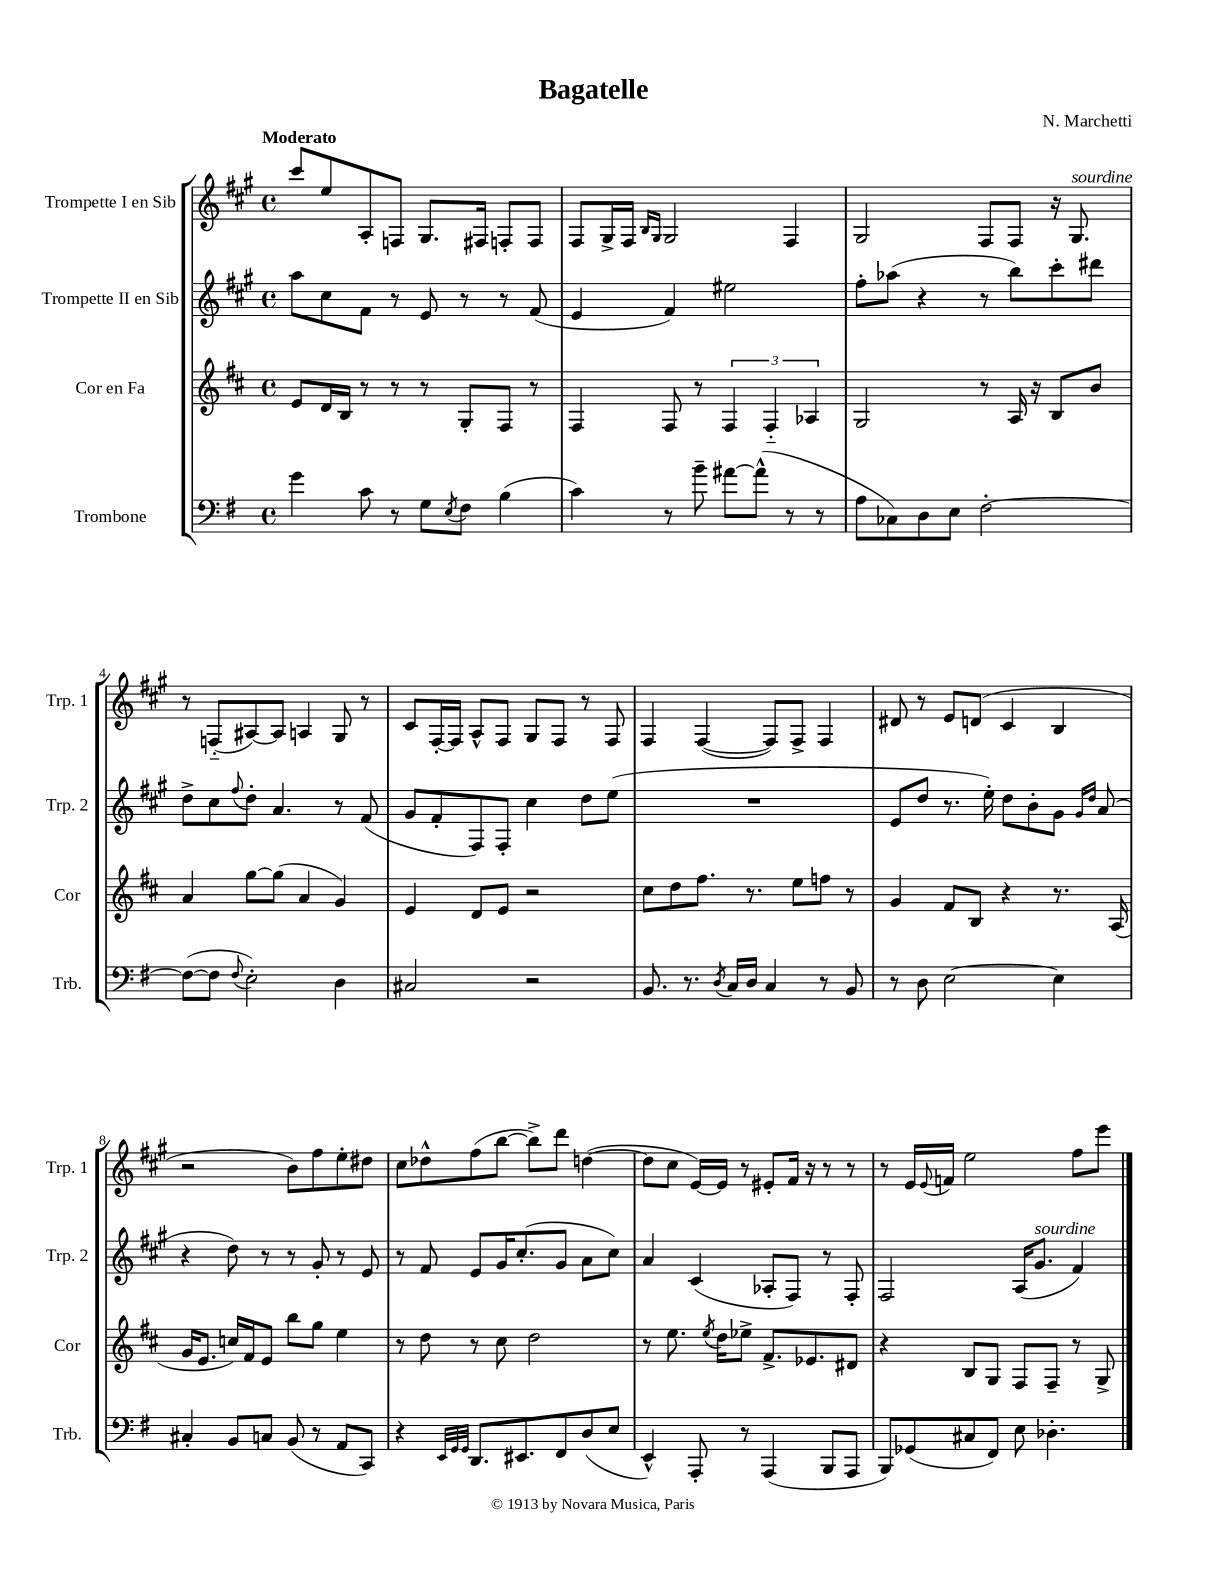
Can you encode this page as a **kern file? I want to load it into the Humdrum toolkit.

**kern	**kern	**kern	**kern
*staff4	*staff3	*staff2	*staff1
*clefF4	*clefG2	*clefG2	*clefG2
*k[f#]	*k[f#c#]	*k[f#c#g#]	*k[f#c#g#]
*M4/4	*M4/4	*M4/4	*M4/4
*met(c)	*met(c)	*met(c)	*met(c)
4g	8e	8aa	8ccc#
.	16d	8cc#	8ee
.	16B	.	.
8c	8r	8f#	8A'
8r	8r	8r	8F
8G	8r	8e	8.G#
8qE	.	.	.
8F#	8G'	8r	.
.	.	.	16F#
(4B	8F#	8r	8F'
.	8r	(8f#	8F
=	=	=	=
4c)	4F#	4e	8F#
.	.	.	16G#^
.	.	.	16F#
.	.	.	16qqB
.	.	.	16qqG#
8r	8F#	4f#)	2G#
8b~	8r	.	.
[8a#	6F#	2ee#	.
(8a#^^]	.	.	.
.	6F#'~	.	.
8r	.	.	4F#
.	6A-	.	.
8r	.	.	.
=	=	=	=
8A	2G	8ff#'	2G#
8C-)	.	(8aa-	.
8D	.	4r	.
8E	.	.	.
[2F#'	8r	8r	8F#
.	16A	8bb)	8F#
.	16r	.	.
.	8B	8ccc#'	16r
.	.	.	8.G#
.	8b	8ddd#	.
=	=	=	=
(8F#_	4a	8dd^	8r
8F#]	.	8cc#	(8F'~
8qqF#	.	8qqff#	.
2E')	[8gg	8dd'	[8A#)
.	(8gg]	4.a	8A#]
.	4a	.	4A
4D	4g)	8r	8G#
.	.	(8f#	8r
=	=	=	=
2C#	4e	8g#	8c#
.	.	8f#'	[16F#'
.	.	.	16F#]
.	8d	8F#)	8A^^
.	8e	8F#'	8F#
2r	2r	4cc#	8G#
.	.	.	8F#
.	.	8dd	8r
.	.	(8ee	8F#
=	=	=	=
8.BB	8cc#	1r	4F#
.	8dd	.	.
8.r	.	.	.
.	8.ff#	.	([4F#
8qD	.	.	.
16C	.	.	.
16D	8.r	.	.
4C	.	.	8F#])
.	8ee	.	8F#^
8r	8ff	.	4F#
8BB	8r	.	.
=	=	=	=
8r	4g	8e	8d#
8D	.	8dd	8r
[2E	8f#	8.r	8e
.	8B	.	(8d
.	.	16ee')	.
.	4r	8dd	4c#
.	.	8b'	.
4E]	8.r	8g#	4B
.	.	16qqg#	.
.	.	16qqdd	.
.	.	(8a	.
.	(16A	.	.
=	=	=	=
4C#'	16g	4r	2r
.	8.e	.	.
8BB	16cc)	8dd)	.
.	16f#	.	.
8C	8e	8r	.
(8BB	8bb	8r	8b)
8r	8gg	8g#'	8ff#
8AA	4ee	8r	8ee'
8CC)	.	8e	8dd#
=	=	=	=
4r	8r	8r	8cc#
.	8dd	8f#	8dd-^^
32qqEE	.	.	.
32qqGG	.	.	.
32qqGG	.	.	.
8.DD	8r	8e	(8ff#
.	8cc#	16g#	[8bb
8.EE#	.	(8.cc#'	.
.	2dd	.	8bb^])
8FF#	.	8g#	8ddd
(8D	.	8a	([4dd
8E	.	8cc#)	.
=	=	=	=
4EE^^)	8r	4a	8dd]
.	8.ee	.	8cc#
8AAA'	.	(4c#	[16e)
.	8qee	.	.
.	16dd	.	16e]
8r	8ee-^	.	8r
(4AAA	8.f#^	8A-'	8e#'
.	.	8F#)	16f#
.	8.e-	.	16r
8BBB	.	8r	8r
8AAA	8d#	8F#'	8r
=	=	=	=
8BBB)	4r	2F#	8r
(8GG-	.	.	16e
.	.	.	8qqe
.	.	.	16f
8C#	8B	.	2ee
8FF#)	8G	.	.
8E	8F#	(16A	.
.	.	8.g#	.
4.D-'	8F#~	.	.
.	8r	4f#)	8ff#
.	8G^	.	8eee
==	==	==	==
*-	*-	*-	*-
